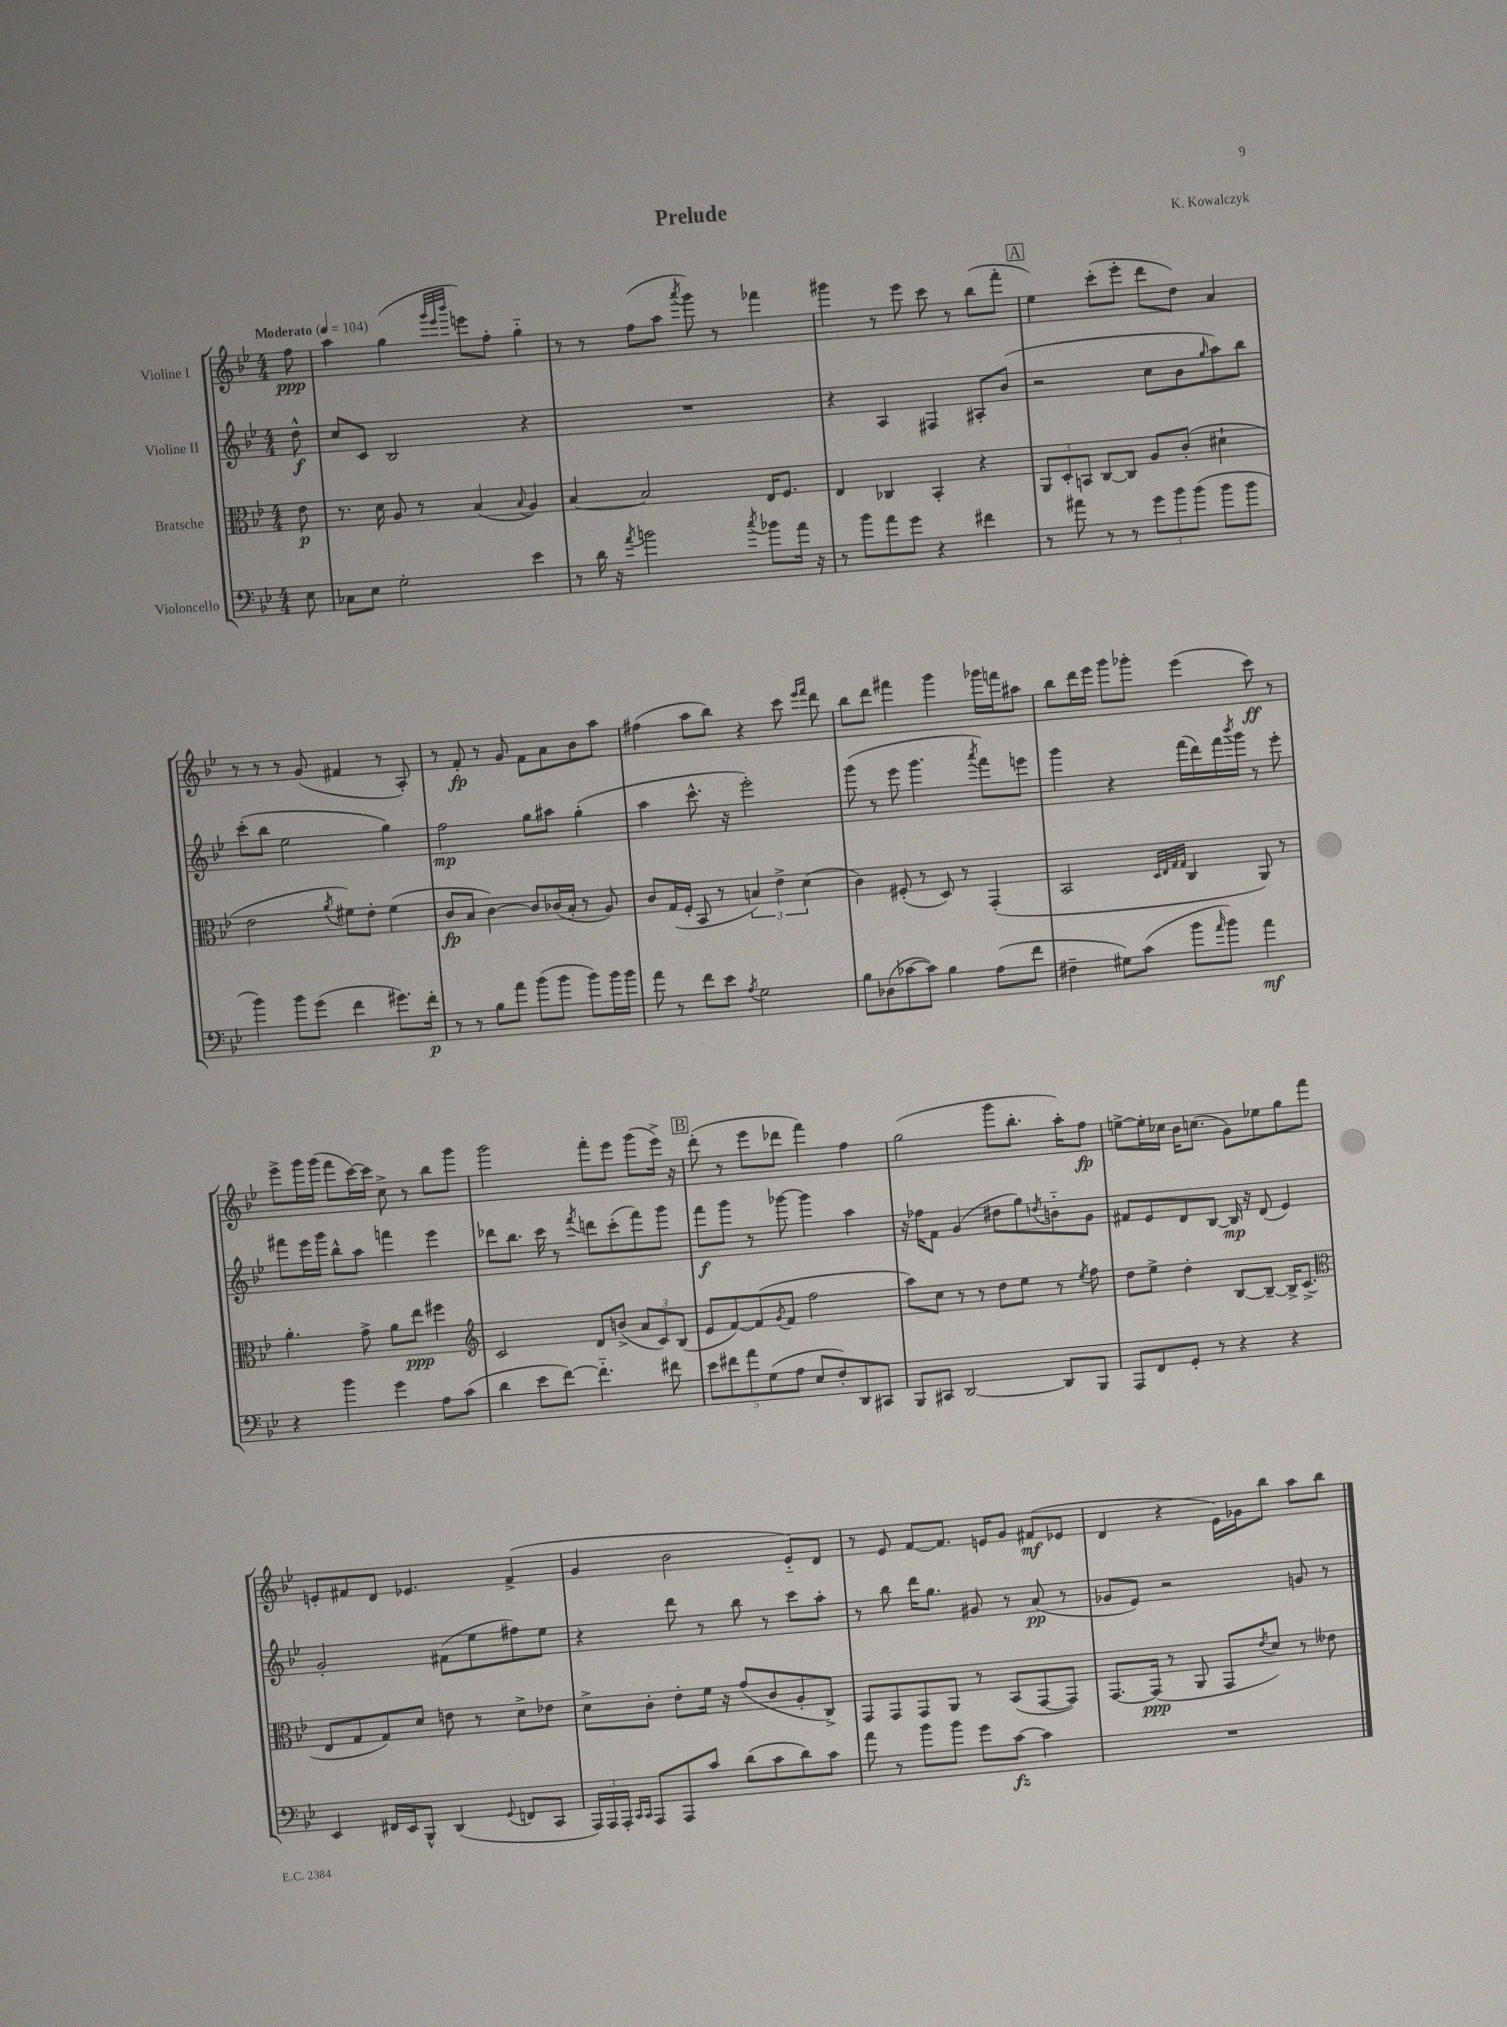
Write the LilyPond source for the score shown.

\header { title = "Prelude" composer = "K. Kowalczyk" }
<<
\new StaffGroup <<
\new Staff = "s0" \with { instrumentName = "Violine I" } {
    \clef treble \key bes \major \numericTimeSignature \time 4/4 \partial 8 \tempo "Moderato" 4 = 104
    f''8\ppp |
    a''4 g''4( \grace { g'''32 ees'''32 bes'''32 } e'''8) f''8-. g''4-_ |
    r8 r8 f''8( a''8 \acciaccatura { a'''8 } g'''8) r8 fes'''4 |
    gis'''4 r8 ees'''8 c'''8 r8 bes''8( f'''8-. |
    \mark \markup { \box "A" } ees''4) c'''8-.( ees'''8-. d'''8 d''8) a'4 |
    r8 r8 r8 g'8( fis'4 r8 a8-.) |
    r8 f'8-.\fp r8 g'8 f'8 a'8 bes'8 a''8 |
    fis''4( a''8 bes''8) r4 c'''8 \grace { ees'''16 f'''16 } d'''8 |
    bes''8 d'''8 fis'''4 g'''4 ges'''16 f'''16 ais''8 |
    bes''8 d'''16 ees'''16 g'''8 ges'''8-. ees'''4( c'''8\ff) r8 |
    ees'''8-> g'''16 g'''16( f'''8 c'''16~) c'''16 c''8-> r8 bes''8 g'''8 |
    g'''2 f'''8-. ees'''8 g'''8( ees'''16->) r16 |
    \mark \markup { \box "B" } d'''8-.( r8 ees'''8 des'''8 f'''4) f''4 |
    g''2( g'''8 bes''8.-. a''16-.) f''8\fp |
    e''8~-> e''16-. ces''16 bes'16 c''8.( g'8) ees''8 g''8 f'''8 |
    e'8-. fis'8 d'8 ees'4. fis'4->( |
    g'4 bes'2 ees'8-_) d'8 |
    r8 ees'8 f'8~ f'8. e'16 g'8 fis'8\mf( ees'8 |
    d'4 r4 ees'16) ges'16 bes''8 a''8 bes''8 \bar "|." |
}
\new Staff = "s1" \with { instrumentName = "Violine II" } {
    \clef treble \key bes \major \numericTimeSignature \time 4/4 \partial 8
    d''8-^\f |
    c''8 c'8 bes2 r4 |
    R1 |
    r4 a4 fis4 ais8-. bes'8( |
    \mark \markup { \box "A" } r2 c''8 bes'8 \grace { g''16 } a''8) bes''8 |
    c'''8-.( bes''8 ees''2 g''4) |
    f''2\mp g''8 ais''8 g''4-.( |
    a''4 c'''8.-^ r16 ees'''2-.) |
    g'''8( r8 ees'''8 g'''4. \acciaccatura { a'''8 } f'''8) e'''8 |
    g'''4 r4 f'''16( d'''16) f'''16 \acciaccatura { bes'''8 } g'''16 r8 ees'''8-. |
    fis'''8 ees'''16 g'''16 bes''8-^ a''8 f'''4 ees'''4 |
    des'''8 bes''8. c'''16 r8 \acciaccatura { f'''8 } d'''8 c'''8-.( f'''8) g'''8 |
    \mark \markup { \box "B" } f'''8\f g'''8 r8 ges'''8~ ges'''4 a''4 |
    r16 fes''16 f'8 g'4( dis''8 g''8) \acciaccatura { d''8 } b'8-_ g'8 |
    fis'8 ees'8 d'8 bes8~ bes16\mp r16 d'8( ees'4) |
    g'2-. fis'8( ees''8 fis''8) ees''8 |
    r4 d'''8 r8 bes''8 r8 c'''8 a''8-. |
    r8 bes''8 d'''16 g''8. gis'8 r8 a'8\pp( r8 |
    ges'8 ees'8) r2 g'8 r8 \bar "|." |
}
\new Staff = "s2" \with { instrumentName = "Bratsche" } {
    \clef alto \key bes \major \numericTimeSignature \time 4/4 \partial 8
    ees'8\p |
    r8. d'16 a8 r8 bes4( \appoggiatura { bes8 } a4) |
    bes4~ bes2 ees16 f8. |
    ees4 ces4 bes,4-. r4 |
    \mark \markup { \box "A" } \tuplet 3/2 { a,8 d8-. b,8 } c8~ c8 a8 c'8-.( dis'4-! |
    ees'2 \acciaccatura { a'8 } fis'8) ees'8-. fis'4( |
    c'8\fp bes8 c'4~) c'8 ces'16( bes16-. r8 a8) |
    c'8 g16( f16-. bes,8 r8 \tuplet 3/2 { b4) ees'4-> d'4( } |
    c'4) fis8-.( r8 d8) r8 g,4-.( |
    bes,2 \grace { d32 ees32 g32 g32 } c4 a,8) r8 |
    a'4.-. g'8-> a'8 ees''8\ppp fis''4 |
    \clef treble c'2 d'8 b'8->( \tuplet 3/2 { a'8 c'8) bes8( } |
    \mark \markup { \box "B" } ees'8 f'8~) f'8( \acciaccatura { g'8 } f'8 f''2 |
    a''8) c''8 r8 r8 d''8 ees''8 r8 \acciaccatura { ees''8 } f''8 |
    d''8 ees''8-> d''4-. bes8~ bes8~-- bes16-> c'8.->( |
    \clef alto ees8 g8 g8) d'8 e'8 r8 d'8-> ees'8 |
    d'8-> c'8-. ees'8-. f'16 r16 g'8( c'8 a8-. c8->) |
    g,8 g,8 g,8 a,8 r8 bes,8( g,8~ g,8) |
    g,8.~ g,16\ppp( r8 a,8 g,8 \acciaccatura { ees'8 } d'8) r8 eeses'8 \bar "|." |
}
\new Staff = "s3" \with { instrumentName = "Violoncello" } {
    \clef bass \key bes \major \numericTimeSignature \time 4/4 \partial 8
    ees8 |
    ces8 ees8 g2-. ees'4 |
    r8 d'16 r16 \acciaccatura { a'8 } b'2 \acciaccatura { c''8 } bes'8 a'16 r16 |
    r8 bes'8 a'8 g'8 r4 fis'4 |
    \mark \markup { \box "A" } r8 ais'8 r8 r8 \tuplet 3/2 { g'8 bes'8 bes'8( } bes'8 bes'8 |
    bes'4) bes'8 g'8( f'4 gis'8.) f'16-.\p |
    r8 r8 bes8 a'8 bes'8( bes'8 bes'8) bes'16 bes'16 |
    a'8 r8 f'8 ees'8 \acciaccatura { a8 } g2 |
    bes8 des8( ces'8~ ces'8) bes4 a8( f'8 |
    fis4-- gis8) c'8( bes'8 \grace { a'16 } bes'8) a'4\mf |
    r4 bes'4 g'4 a8 c'8( |
    d'4 ees'8 f'8~) f'4.-_ fis'8 |
    \mark \markup { \box "B" } \tuplet 5/4 { ees'8 fis'8 a'8 g8( a8 } ees8 f8-.) d,8 cis,8 |
    bes,,8 cis,8 d,2~ d,8 bes,,8 |
    a,,8 f,8 g,8-. r8 r4 r4 |
    ees,4 fis,16 ees,16 bes,,8-^ d,4( \appoggiatura { g,8 } f,8 c,8 |
    \tuplet 3/2 { a,,16) a,,16 a,,16-. } \grace { c,16 c,16 } a,,8 a,,8 c'8 d'8( c'8 d'8) c'8 |
    a'8 r8 bes'8 bes'8 g'8 c'8~\fz c'4 |
    R1 \bar "|." |
}
>>
>>
\layout { \context { \Score \remove "Bar_number_engraver" } }
